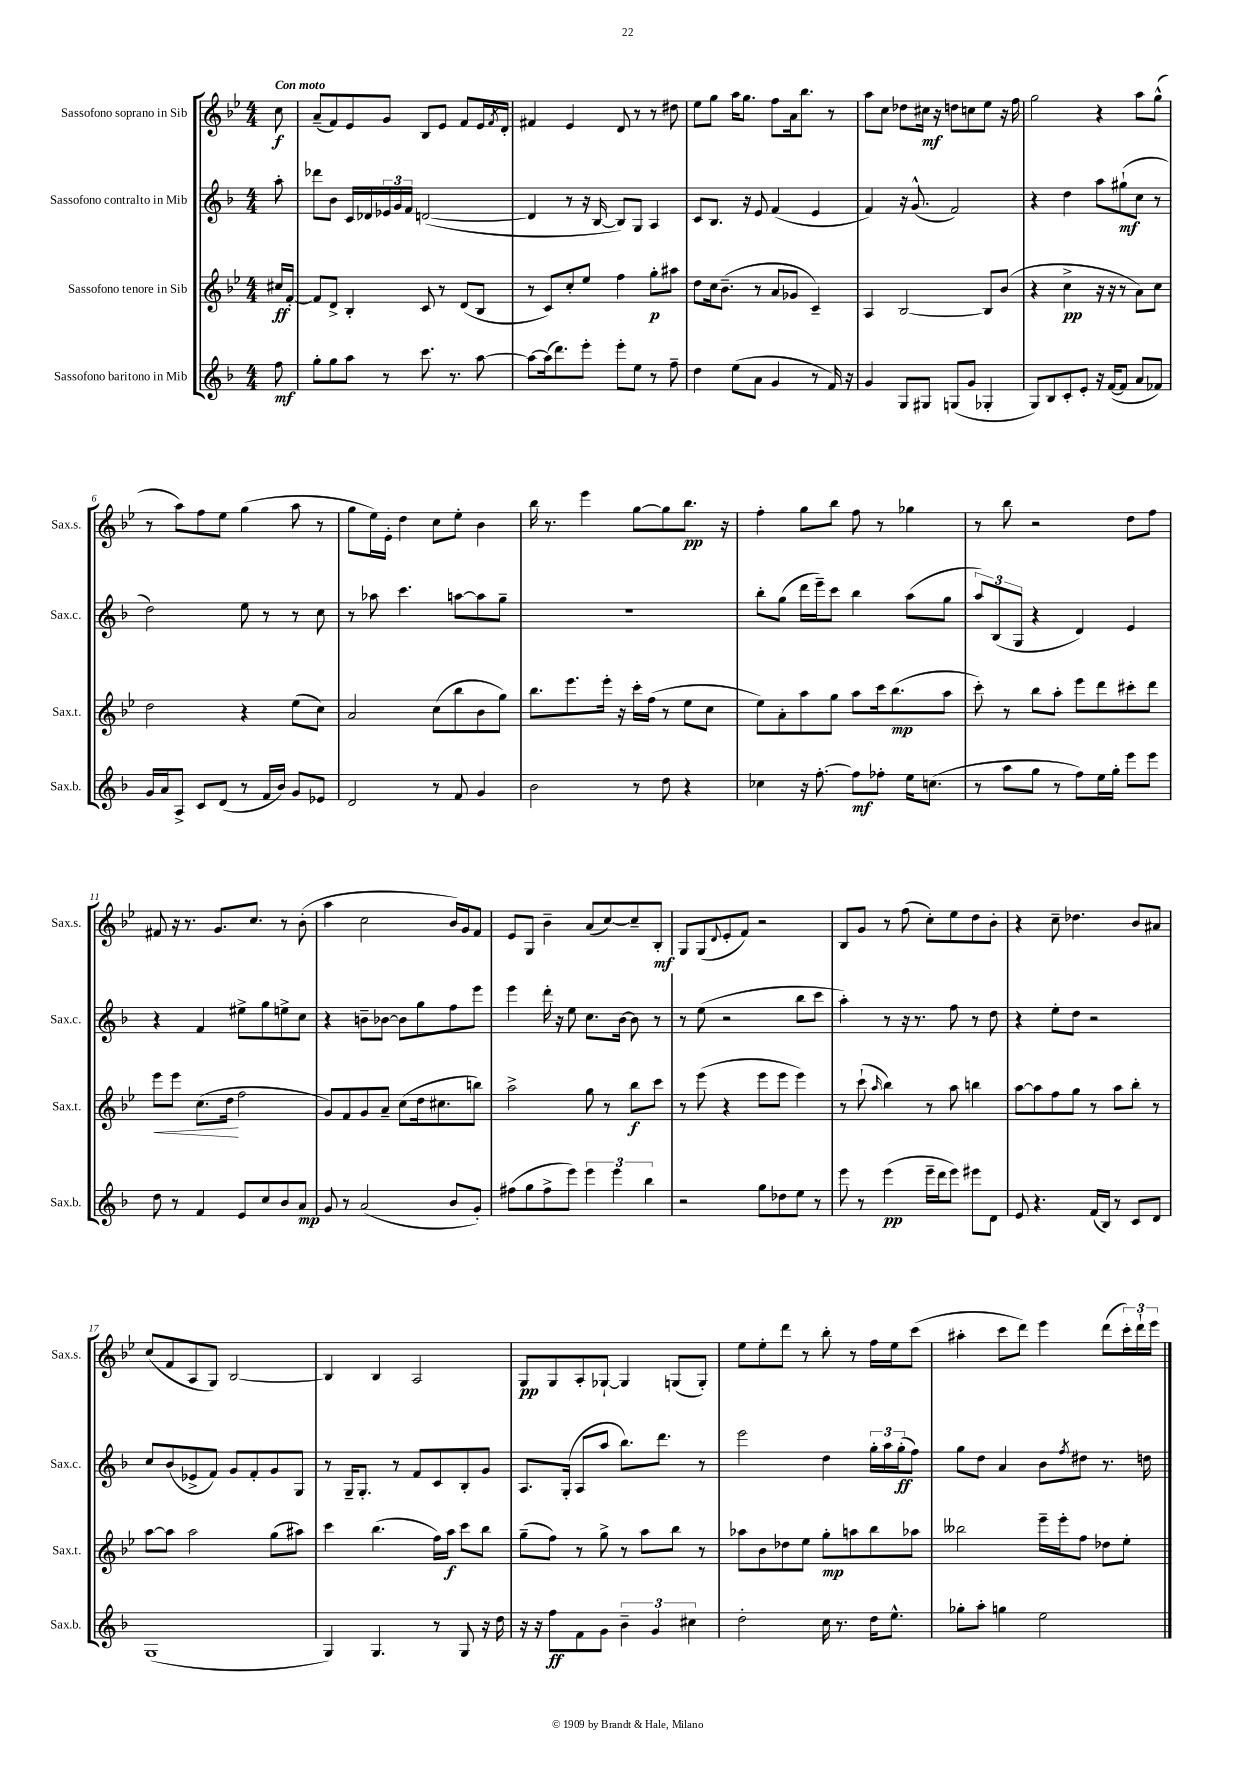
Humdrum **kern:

**kern	**dynam	**kern	**dynam	**kern	**dynam	**kern	**dynam
*part4	*part4	*part3	*part3	*part2	*part2	*part1	*part1
*staff4	*staff4	*staff3	*staff3	*staff2	*staff2	*staff1	*staff1
*I"Sassofono baritono in Mib	*	*I"Sassofono tenore in Sib	*	*I"Sassofono contralto in Mib	*	*I"Sassofono soprano in Sib	*
*I'Sax.b.	*	*I'Sax.t.	*	*I'Sax.c.	*	*I'Sax.s.	*
*clefG2	*	*clefG2	*	*clefG2	*	*clefG2	*
*k[b-]	*	*k[b-e-]	*	*k[b-]	*	*k[b-e-]	*
*M4/4	*	*M4/4	*	*M4/4	*	*M4/4	*
=	=	=	=	=	=	=	=
!	!	!	!	!	!	!LO:TX:a:B:t=Con moto	!
8ff\	mf	16cc#X/LL	ff	8aa'\	.	8cc\	f
.	.	[16f'/JJ	.	.	.	.	.
=1	=1	=1	=1	=1	=1	=1	=1
8gg'\L	.	8f/L]	.	8ddd-X\L	.	(8a~/L	.
8gg\	.	8d^/J	.	8b-\J	.	8f/)	.
8aa\J	.	4B-'/	.	16c/LL	.	8e-/	.
.	.	.	.	16d-X/	.	.	.
8r	.	.	.	24e-X/	.	8g/J	.
.	.	.	.	24g/	.	.	.
.	.	.	.	24f/JJ	.	.	.
8.ccc\	.	8c/	.	([2dn/	.	8B-/L	.
.	.	8r	.	.	.	8e-/J	.
8.r	.	.	.	.	.	.	.
.	.	(8d/L	.	.	.	8f/L	.
[8aa\	.	8B-/J	.	.	.	16e-/L	.
.	.	.	.	.	.	8qf/	.
.	.	.	.	.	.	16d'/JJ	.
=2	=2	=2	=2	=2	=2	=2	=2
8aa\L_	.	8r	.	4d/]	.	4f#X/	.
(16aa\k]	.	8c/L)	.	.	.	.	.
8.ddd\)	.	.	.	.	.	.	.
.	.	8cc'/	.	8r	.	4e-/	.
8eee'\J	.	8ee-/J	.	16r	.	.	.
.	.	.	.	[16B-/	.	.	.
8eee'\L	.	4ff\	.	8B-/L])	.	8d/	.
8ee\J	.	.	.	8G/J	.	8r	.
8r	.	8gg'\L	p	4A/	.	8r	.
8ff~\	.	8aa#X\J	.	.	.	8dd#X\	.
=3	=3	=3	=3	=3	=3	=3	=3
4dd\	.	8dd\L	.	8c/L	.	8ee-\L	.
.	.	16cc\k	.	8.B-/J	.	8gg\J	.
.	.	(8.b-~\J	.	.	.	.	.
(8ee\L	.	.	.	.	.	16aa\KL	.
.	.	.	.	16r	.	8.gg\J	.
8a\J	.	8r	.	8e/	.	.	.
4g/	.	8a/L	.	(4f/	.	8ff\L	.
.	.	8g-X/J	.	.	.	16a\k	.
.	.	.	.	.	.	8.bb-\J	.
8r	.	4c~/)	.	4e/	.	.	.
16f/)	.	.	.	.	.	8r	.
16r	.	.	.	.	.	.	.
=4	=4	=4	=4	=4	=4	=4	=4
4g/	.	4A/	.	4f/)	.	8aa\L	.
.	.	.	.	.	.	8cc\J	.
8G/L	.	[2B-/	.	16r	.	8dd-X\L	.
.	.	.	.	(8.g^^/	.	.	.
8G#X/J	.	.	.	.	.	16cc#X\Jk	mf
.	.	.	.	.	.	16r	.
(8Gn/L	.	.	.	2f/)	.	8ddn\L	.
8g/J	.	.	.	.	.	8ccn\	.
4G-X'/	.	8B-/L]	.	.	.	8ee-\J	.
.	.	(8b-/J	.	.	.	16r	.
.	.	.	.	.	.	16ff\	.
=5	=5	=5	=5	=5	=5	=5	=5
8G/L)	.	4r	.	4r	.	2gg\	.
8B-/	.	.	.	.	.	.	.
8c'/	.	4cc^\	pp	4dd\	.	.	.
8e'/J	.	.	.	.	.	.	.
16r	.	16r	.	8aa\L	.	4r	.
([16f/KL	.	16r	.	.	.	.	.
8f/J]	.	8r	.	(8gg#X`\	mf	.	.
8a/L	.	8a\L)	.	8cc\J	.	8aa\L	.
8f-X/J)	.	8cc\J	.	8r	.	(8gg^^\J	.
!!LO:LB:g=z
=6	=6	=6	=6	=6	=6	=6	=6
16g/LL	.	2dd\	.	2dd\)	.	8r	.
16a/J	.	.	.	.	.	.	.
8A^/J	.	.	.	.	.	8aa\L)	.
8c/L	.	.	.	.	.	8ff\	.
(8d/J	.	.	.	.	.	8ee-\J	.
8r	.	4r	.	8ee\	.	(4gg\	.
16f/LL	.	.	.	8r	.	.	.
16b-/JJ)	.	.	.	.	.	.	.
8g/L	.	(8ee-\L	.	8r	.	8aa\	.
8e-X/J	.	8cc\J)	.	8cc\	.	8r	.
=7	=7	=7	=7	=7	=7	=7	=7
2d/	.	2a/	.	8r	.	8gg\L	.
.	.	.	.	8aa-X\	.	16ee-\L)	.
.	.	.	.	.	.	16e-'\JJ	.
.	.	.	.	4.ccc\	.	4dd\	.
8r	.	(8cc\L	.	.	.	8cc\L	.
8f/	.	8bb-\	.	[8aan\L	.	8ee-'\J	.
4g/	.	8b-\	.	8aa\]	.	4b-\	.
.	.	8gg\J)	.	8gg~\J	.	.	.
=8	=8	=8	=8	=8	=8	=8	=8
2b-\	.	8.bb-\L	.	1r	.	16bb-\	.
.	.	.	.	.	.	8.r	.
.	.	8.eee-\	.	.	.	.	.
.	.	.	.	.	.	4eee-\	.
.	.	16eee-'\Jk	.	.	.	.	.
.	.	16r	.	.	.	.	.
8r	.	16ccc'\LL	.	.	.	[8gg\L	.
.	.	(16ff\JJ	.	.	.	.	.
8dd\	.	8r	.	.	.	8gg\]	.
4r	.	8ee-\L	.	.	.	8.bb-\J	pp
.	.	8cc\J	.	.	.	.	.
.	.	.	.	.	.	16r	.
=9	=9	=9	=9	=9	=9	=9	=9
4cc-X\	.	8ee-\L)	.	8bb-'\L	.	4ff'\	.
.	.	8a'\	.	(8gg\J	.	.	.
16r	.	8aa\	.	16ddd\LL	.	8gg\L	.
[8.ff'\	.	.	.	16eee~\J)	.	.	.
.	.	8gg\J	.	8ccc\J	.	8bb-\J	.
8ff\L]	mf	8aa\L	.	4bb-\	.	8ff\	.
8ff-X'\J	.	16ccc\k	.	.	.	8r	.
.	.	(8.bb-\	mp	.	.	.	.
16ee\KL	.	.	.	(8aa\L	.	4gg-X\	.
(8.ccn\J	.	.	.	.	.	.	.
.	.	8aa\J	.	8gg\J	.	.	.
=10	=10	=10	=10	=10	=10	=10	=10
8r	.	8ccc'\)	.	12aa/L)	.	8r	.
.	.	.	.	(12B-/	.	.	.
8aa\L	.	8r	.	.	.	8bb-\	.
.	.	.	.	12G/J	.	.	.
8gg\J	.	8bb-\L	.	4r	.	2r	.
8r	.	8aa'\J	.	.	.	.	.
8ff\L)	.	8eee-\L	.	4d/)	.	.	.
16ee\L	.	8ddd\	.	.	.	.	.
16gg'\JJ	.	.	.	.	.	.	.
8eee\L	.	8ccc#X'\	.	4e/	.	8dd\L	.
8eee\J	.	8ddd\J	.	.	.	8ff\J	.
!!LO:LB:g=z
=11	=11	=11	=11	=11	=11	=11	=11
!	!	!	!LO:HP:b	!	!	!	!
8dd\	.	8eee-\L	<	4r	.	8f#X/	.
8r	.	8eee-\J	.	.	.	16r	.
.	.	.	.	.	.	8.r	.
4f/	.	(8.cc\L	.	4f/	.	.	.
.	.	.	.	.	.	8.g/L	.
.	.	16dd\Jk	.	.	.	.	.
8e/L	.	2ff\	[	8ee#X^\L	.	.	.
.	.	.	.	.	.	8.cc/J	.
8cc/	.	.	.	8gg\	.	.	.
8b-/	.	.	.	8een^\	.	8r	.
8a/J	mp	.	.	8cc\J	.	(8b-'\	.
=12	=12	=12	=12	=12	=12	=12	=12
8g/	.	8g/L)	.	4r	.	4aa\	.
8r	.	8f/	.	.	.	.	.
(2a/	.	8g/	.	8bn~\L	.	2cc\	.
.	.	8a~/J	.	[8b-X\J	.	.	.
.	.	(8cc\L	.	8b-\L]	.	.	.
.	.	16dd\k	.	8gg\	.	.	.
.	.	8.cc#X\	.	.	.	.	.
8b-/L	.	.	.	8ff\	.	16b-/LL)	.
.	.	.	.	.	.	16g/J	.
8g'/J)	.	8bbn\J)	.	8eee\J	.	8f/J	.
=13	=13	=13	=13	=13	=13	=13	=13
(8ff#X\L	.	2aa^\	.	4eee\	.	8e-/L	.
8gg\	.	.	.	.	.	8G/J	.
8ff#^\	.	.	.	16ddd'\	.	4b-~\	.
.	.	.	.	16r	.	.	.
8eee\J)	.	.	.	8ee\	.	.	.
6eee\	.	8gg\	.	8.cc\L	.	(8a/L	.
.	.	8r	.	.	.	[8cc/)	.
6eee\	.	.	.	.	.	.	.
.	.	.	.	[16b-\Jk	.	.	.
.	.	8bb-\L	f	8b-\]	.	8cc~/]	.
6bb-\	.	.	.	.	.	.	.
.	.	8ccc\J	.	8r	.	8B-'/J	mf
=14	=14	=14	=14	=14	=14	=14	=14
2r	.	8r	.	8r	.	8G/L	.
.	.	(8eee-\	.	(8ee\	.	(8G/	.
.	.	.	.	.	.	8qqd/	.
.	.	4r	.	2r	.	8e-'/	.
.	.	.	.	.	.	8f/J)	.
8gg\L	.	8eee-\L	.	.	.	2r	.
8dd-X\	.	8eee-\J	.	.	.	.	.
8ee\J	.	4eee-\)	.	8bb-\L	.	.	.
8r	.	.	.	8ccc\J	.	.	.
=15	=15	=15	=15	=15	=15	=15	=15
8eee\	.	8r	.	4aa'\)	.	8B-/L	.
8r	.	(8ccc`\	.	.	.	8g/J	.
.	.	16qqaa/	.	.	.	.	.
(4eee\	pp	4bb-\)	.	8r	.	8r	.
.	.	.	.	16r	.	(8ff\	.
.	.	.	.	8.r	.	.	.
16eee~\LL	.	8r	.	.	.	8cc'\L)	.
16ddd\J	.	.	.	.	.	.	.
8eee\J)	.	8aa\	.	8ff\	.	8ee-\	.
8eee#X\L	.	4bbn\	.	8r	.	8dd\	.
8d\J	.	.	.	8dd\	.	8b-'\J	.
=16	=16	=16	=16	=16	=16	=16	=16
8e/	.	[8aa\L	.	4r	.	4r	.
4.r	.	8aa\]	.	.	.	.	.
.	.	8ff\	.	8ee'\L	.	8cc~\	.
.	.	8gg\J	.	8dd\J	.	4.dd-X\	.
(16f/LL	.	8r	.	2r	.	.	.
16B-/JJ)	.	.	.	.	.	.	.
8r	.	8aa\L	.	.	.	.	.
8c/L	.	8bb-'\J	.	.	.	8b-/L	.
8d/J	.	8r	.	.	.	8a#X/J	.
!!LO:LB:g=z
=17	=17	=17	=17	=17	=17	=17	=17
(1G	.	[8aa\L	.	8cc/L	.	(8cc/L	.
.	.	8aa\J]	.	(8b-/	.	8f/	.
.	.	2aa\	.	8e-X^/	.	8A/	.
.	.	.	.	8f/J)	.	8G/J)	.
.	.	.	.	8g/L	.	[2B-/	.
.	.	.	.	8f'/	.	.	.
.	.	(8gg\L	.	8g/	.	.	.
.	.	8aa#X\J)	.	8G/J	.	.	.
=18	=18	=18	=18	=18	=18	=18	=18
4G/)	.	4ccc\	.	8r	.	4B-/]	.
.	.	.	.	16G~/KL	.	.	.
.	.	.	.	8.G'/J	.	.	.
4.G/	.	(4.bb-\	.	.	.	4B-/	.
.	.	.	.	8r	.	.	.
.	.	.	.	8f/L	.	2A/	.
8r	.	16ff\LL)	.	8c/	.	.	.
.	.	16aa\JJ	f	.	.	.	.
8G/	.	8ccc\L	.	8B-'/	.	.	.
16r	.	8bb-\J	.	8g/J	.	.	.
16dd\	.	.	.	.	.	.	.
=19	=19	=19	=19	=19	=19	=19	=19
16r	.	(8gg~\L	.	8.A/L	.	8G/L	pp
16r	.	.	.	.	.	.	.
8ff\L	ff	8ff\J)	.	.	.	8G/	.
.	.	.	.	(16G'/Jk	.	.	.
8f\	.	8r	.	8A/L	.	8A'/	.
8g\J	.	8gg^\	.	8aa/J	.	[8G-X`/J	.
6b-~\	.	8r	.	8.bb-\L)	.	4G-/]	.
.	.	8aa\L	.	.	.	.	.
6g/	.	.	.	.	.	.	.
.	.	.	.	8.ddd\J	.	.	.
.	.	8bb-\J	.	.	.	(8Gn/L	.
6cc#X\	.	.	.	.	.	.	.
.	.	8r	.	8r	.	8G'/J)	.
=20	=20	=20	=20	=20	=20	=20	=20
2dd'\	.	8aa-X\L	.	2eee\	.	8ee-\L	.
.	.	8b-\	.	.	.	8ee-'\	.
.	.	8dd-X\	.	.	.	8ddd\J	.
.	.	8ee-\J	.	.	.	8r	.
16cc\	.	8gg'\L	mp	4dd\	.	8bb-'\	.
8.r	.	.	.	.	.	.	.
.	.	8aan\	.	.	.	8r	.
16dd\KL	.	8bb-\	.	24gg'\LL	.	16ff\LL	.
.	.	.	.	24aa\	.	.	.
8.ee^^\J	.	.	.	.	.	16ee-\J	.
.	.	.	.	(24gg'\J	ff	.	.
.	.	8aa-X\J	.	8ff\J)	.	(8ccc\J	.
=21	=21	=21	=21	=21	=21	=21	=21
8gg-X'\L	.	2bb--X\	.	8gg\L	.	4aa#X'\	.
8aa'\J	.	.	.	8dd\J	.	.	.
4ggn\	.	.	.	4a/	.	8ccc\L	.
.	.	.	.	.	.	8ddd\J)	.
2ee\	.	16eee-~\LL	.	8b-\L	.	4eee-\	.
.	.	16eee-'\J	.	.	.	.	.
.	.	.	.	8qff/	.	.	.
.	.	8ff\J	.	8dd#X\J	.	.	.
.	.	8dd-X\L	.	8.r	.	(8ddd\L	.
.	.	8ee-'\J	.	.	.	24ccc'\L)	.
.	.	.	.	.	.	24ddd`\	.
.	.	.	.	16ddn\	.	.	.
.	.	.	.	.	.	24eee-\JJ	.
==	==	==	==	==	==	==	==
*-	*-	*-	*-	*-	*-	*-	*-
